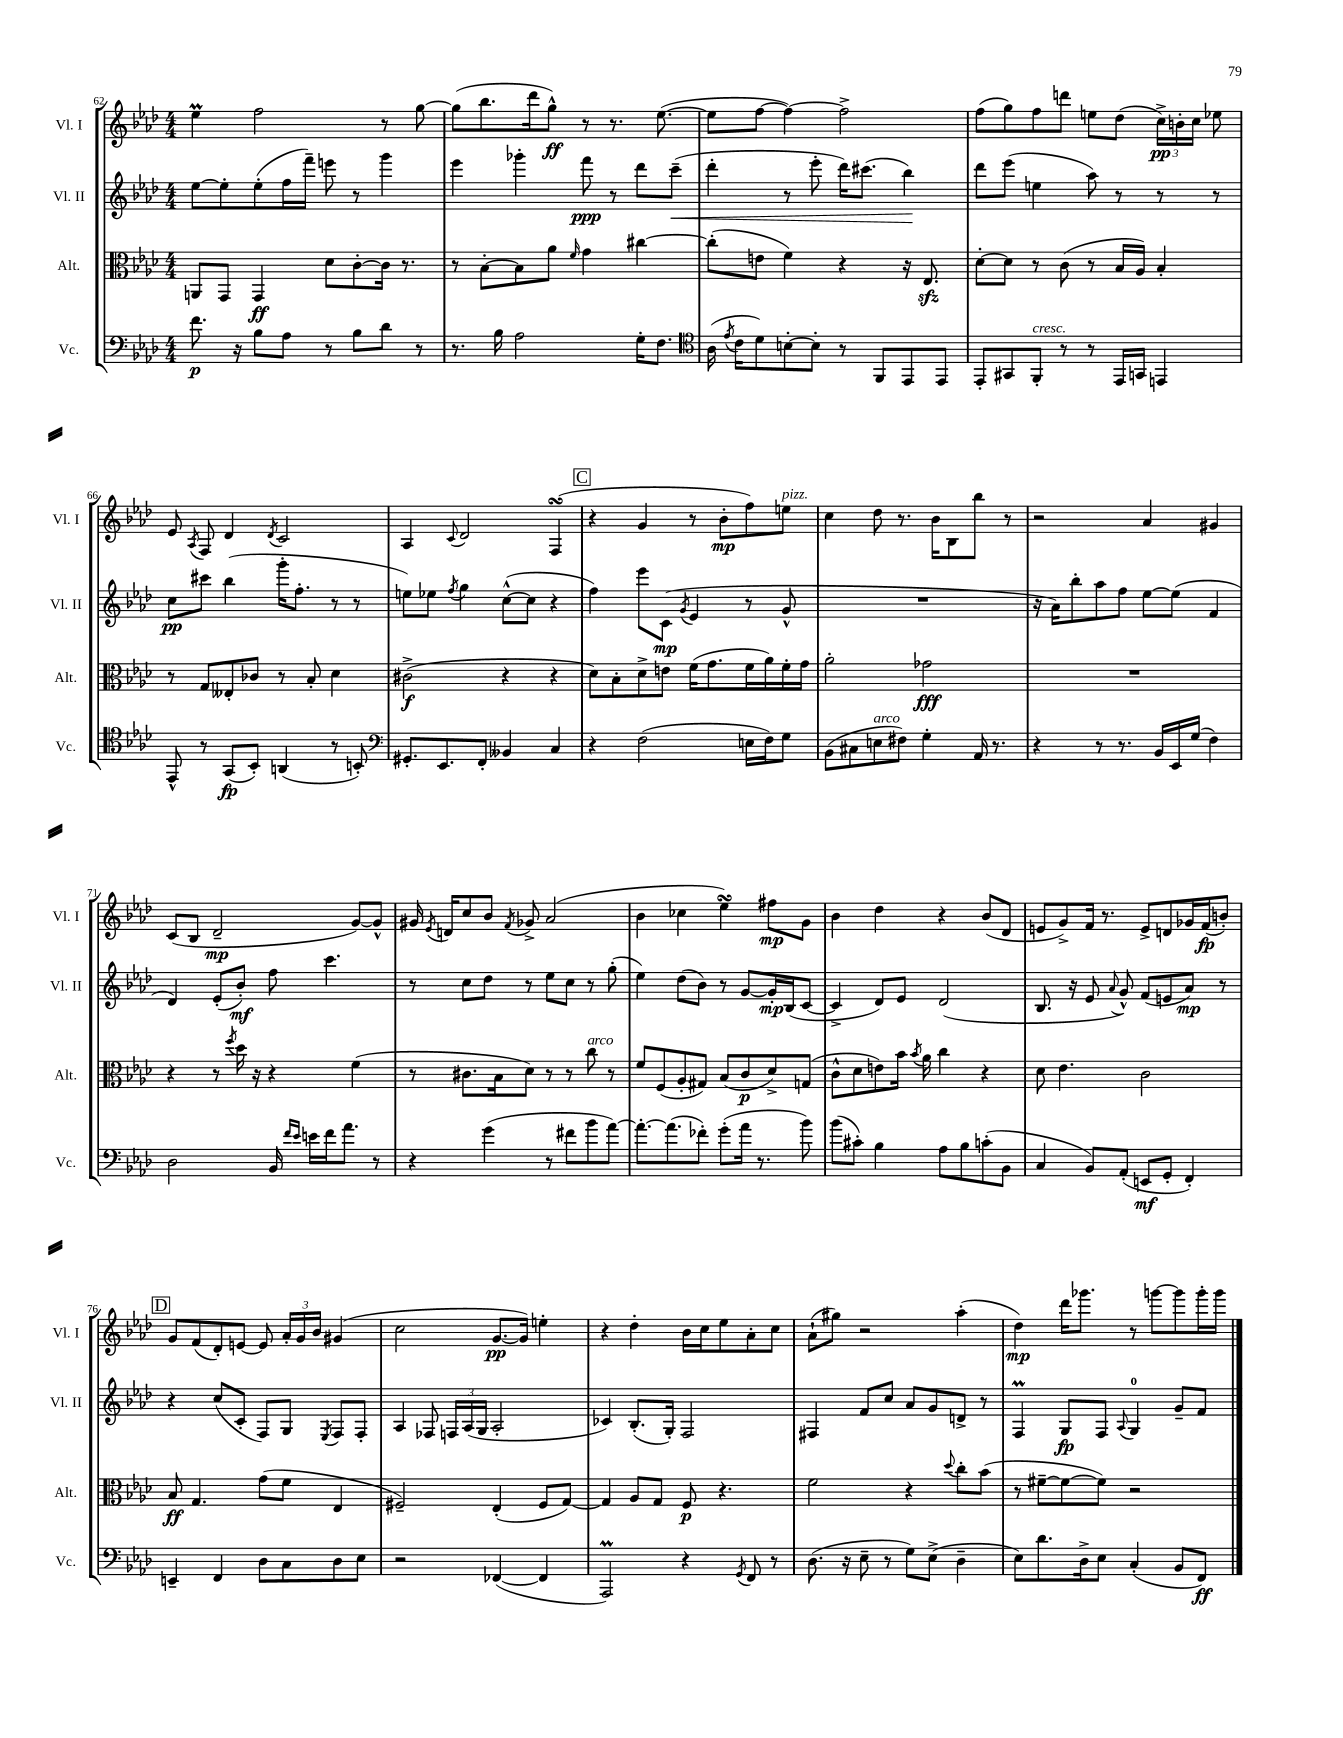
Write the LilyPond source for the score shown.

<<
\new StaffGroup <<
\new Staff = "s0" \with { instrumentName = "Vl. I" shortInstrumentName = "Vl. I" } {
    \clef treble \key aes \major \numericTimeSignature \time 4/4
    \autoBeamOff ees''4\prall f''2 r8 g''8~ |
    g''8[( bes''8. des'''16 g''8]-^\ff) r8 r8. ees''8.~( |
    ees''8[ f''8]~ f''4~) f''2-> |
    f''8[( g''8) f''8 d'''8] e''8[ des''8]( \tuplet 3/2 { c''16[->\pp) b'16-. c''16] } ees''8 |
    ees'8 \acciaccatura { aes8 } f8 des'4 \acciaccatura { des'8 } c'2 |
    aes4 \appoggiatura { c'8 } des'2 f4\turn( |
    \mark \markup { \box "C" } r4 g'4 r8 bes'8[-.\mp f''8) e''8]^\markup { \italic "pizz." } |
    c''4 des''8 r8. bes'16[ bes8 bes''8] r8 |
    r2 aes'4 gis'4 |
    c'8[( bes8] des'2--\mp g'8[~) g'8]-^ |
    gis'16 \acciaccatura { ees'8 } d'16[ c''8 bes'8] \acciaccatura { f'8 } ges'8-> aes'2( |
    bes'4 ces''4 ees''4\turn) fis''8[\mp g'8] |
    bes'4 des''4 r4 bes'8[( des'8] |
    e'8[ g'8->) f'16] r8. e'8[-> d'8 ges'16 f'16\fp( b'8]-.) |
    \mark \markup { \box "D" } g'8[ f'8( des'8-.) e'8]~ e'8 \tuplet 3/2 { aes'16[-. g'16 bes'16] } gis'4( |
    c''2 g'8.[~\pp g'16]) e''4-. |
    r4 des''4-. bes'16[ c''16 ees''8 aes'8-. c''8] |
    aes'8[-!( gis''8]) r2 aes''4-.( |
    des''4\mp) des'''16[ ges'''8.] r8 g'''8[~ g'''8 g'''16-. g'''16] \bar "|." |
}
\new Staff = "s1" \with { instrumentName = "Vl. II" shortInstrumentName = "Vl. II" } {
    \clef treble \key aes \major \numericTimeSignature \time 4/4
    \autoBeamOff ees''8[~ ees''8-. ees''8-.( f''16 f'''16]--) e'''8 r8 g'''4 |
    ees'''4 ges'''4-. f'''8\ppp r8 des'''8[ c'''8]--\<( |
    des'''4-. r8 ees'''8-. des'''16[) cis'''8.]( bes''4\!) |
    des'''8[ ees'''8]( e''4 aes''8) r8 r8 r8 |
    c''8[\pp cis'''8] bes''4( g'''16[-. f''8.]-. r8 r8 |
    e''8[) ees''8] \acciaccatura { f''8 } g''4 c''8[~-^( c''8] r4 |
    \mark \markup { \box "C" } f''4) ees'''8[ c'8]\mp( \acciaccatura { g'8 } ees'4 r8 g'8-^ |
    R1 |
    r16 aes'16[) bes''8-. aes''8 f''8] ees''8[~ ees''8]( f'4 |
    des'4) ees'8[-.( bes'8]-.\mf) f''8 c'''4. |
    r8 c''8[ des''8] r8 ees''8[ c''8] r8 g''8-.( |
    ees''4) des''8[( bes'8]) r8 g'8[~ g'16-.\mp bes16( c'8]~ |
    c'4-> des'8[) ees'8] des'2( |
    bes8. r16 ees'8 \appoggiatura { aes'8 } g'8-^) f'8[( e'8 aes'8]\mp) r8 |
    \mark \markup { \box "D" } r4 c''8[( c'8]-. f8[) g8] \acciaccatura { ees8 } f8[ f8]-. |
    aes4 fes8 \tuplet 3/2 { f16[ aes16( g16] } aes2-. |
    ces'4) bes8.[-.( g16]-.) f2 |
    fis4 f'8[ c''8] aes'8[ g'8 d'8]-> r8 |
    f4\prall g8[\fp f8] \appoggiatura { aes8 } g4-0 g'8[-- f'8] \bar "|." |
}
\new Staff = "s2" \with { instrumentName = "Alt." shortInstrumentName = "Alt." } {
    \clef alto \key aes \major \numericTimeSignature \time 4/4
    \autoBeamOff a,8[ g,8] g,4\ff des'8[ c'8~-. c'16] r8. |
    r8 bes8[~-. bes8 aes'8] \grace { f'16 } g'4 cis''4~ |
    cis''8[-.( e'8] f'4) r4 r16 ees8.\sfz |
    des'8[~-. des'8] r8 c'8( r8 bes16[ aes16]) bes4-. |
    r8 g8[ eeses8-. ces'8] r8 bes8-. des'4 |
    cis'2->\f( r4 r4 |
    \mark \markup { \box "C" } des'8[) bes8-. des'8-> e'8] f'16[( g'8. f'16 aes'16) f'16-. g'16] |
    aes'2-. ges'2\fff |
    R1 |
    r4 r8 \acciaccatura { f''8 } des''16 r16 r4 f'4( |
    r8 cis'8.[ bes16 des'8]) r8 r8 c''8^\markup { \italic "arco" } r8 |
    f'8[ f8( aes8-. gis8]) bes8[( c'8\p des'8->) g8]( |
    c'8[-^ des'8 e'8) bes'16] \acciaccatura { bes'8 } aes'16 c''4 r4 |
    des'8 ees'4. c'2 |
    \mark \markup { \box "D" } bes8\ff g4. g'8[( f'8] ees4 |
    fis2--) ees4-.( fis8[ g8]~) |
    g4 aes8[ g8] f8\p r4. |
    f'2 r4 \appoggiatura { des''8 } c''8[-. bes'8]( |
    r8 fis'8[~-- fis'8~ fis'8]) r2 \bar "|." |
}
\new Staff = "s3" \with { instrumentName = "Vc." shortInstrumentName = "Vc." } {
    \clef bass \key aes \major \numericTimeSignature \time 4/4
    \autoBeamOff f'8.\p r16 bes8[ aes8] r8 bes8[ des'8] r8 |
    r8. bes16 aes2 g16[-. f8.] |
    \clef tenor aes16( \acciaccatura { ees'8 } c'16[ des'8) b8~-. b8]-. r8 f,8[ ees,8 ees,8] |
    ees,8[-. gis,8 f,8]-.^\markup { \italic "cresc." } r8 r8 ees,16[ g,16] e,4 |
    ees,8-^ r8 g,8[\fp( bes,8]-.) a,4( r8 b,8-.) |
    \clef bass gis,8.[-. ees,8. f,8]-. beses,4 c4 |
    \mark \markup { \box "C" } r4 f2( e16[ f16) g8] |
    bes,8[( cis8 e8^\markup { \italic "arco" } fis8]) g4-. aes,16 r8. |
    r4 r8 r8. bes,16[ ees,16 g16]( f4) |
    des2 bes,16 \grace { f'16[ ees'16] } e'16[ f'16 aes'8.] r8 |
    r4 g'4( r8 fis'8[ bes'8 aes'8]~) |
    aes'8.[~-. aes'8.( fes'8]-.) g'8[-.( aes'16] r8. bes'8) |
    bes'8[( cis'8]-.) bes4 aes8[ bes8 c'8-.( bes,8] |
    c4 bes,8[) aes,8]-.( e,8[\mf g,8]-. f,4-.) |
    \mark \markup { \box "D" } e,4-- f,4 des8[ c8 des8 ees8] |
    r2 fes,4~( fes,4 |
    aes,,2\prall) r4 \acciaccatura { g,8 } f,8 r8 |
    des8.( r16 ees8-- r8 g8[) ees8]->( des4-- |
    ees8[) des'8. des16-> ees8] c4-.( bes,8[ f,8]\ff) \bar "|." |
}
>>
>>
\layout { \context { \Score currentBarNumber = #62 } }
